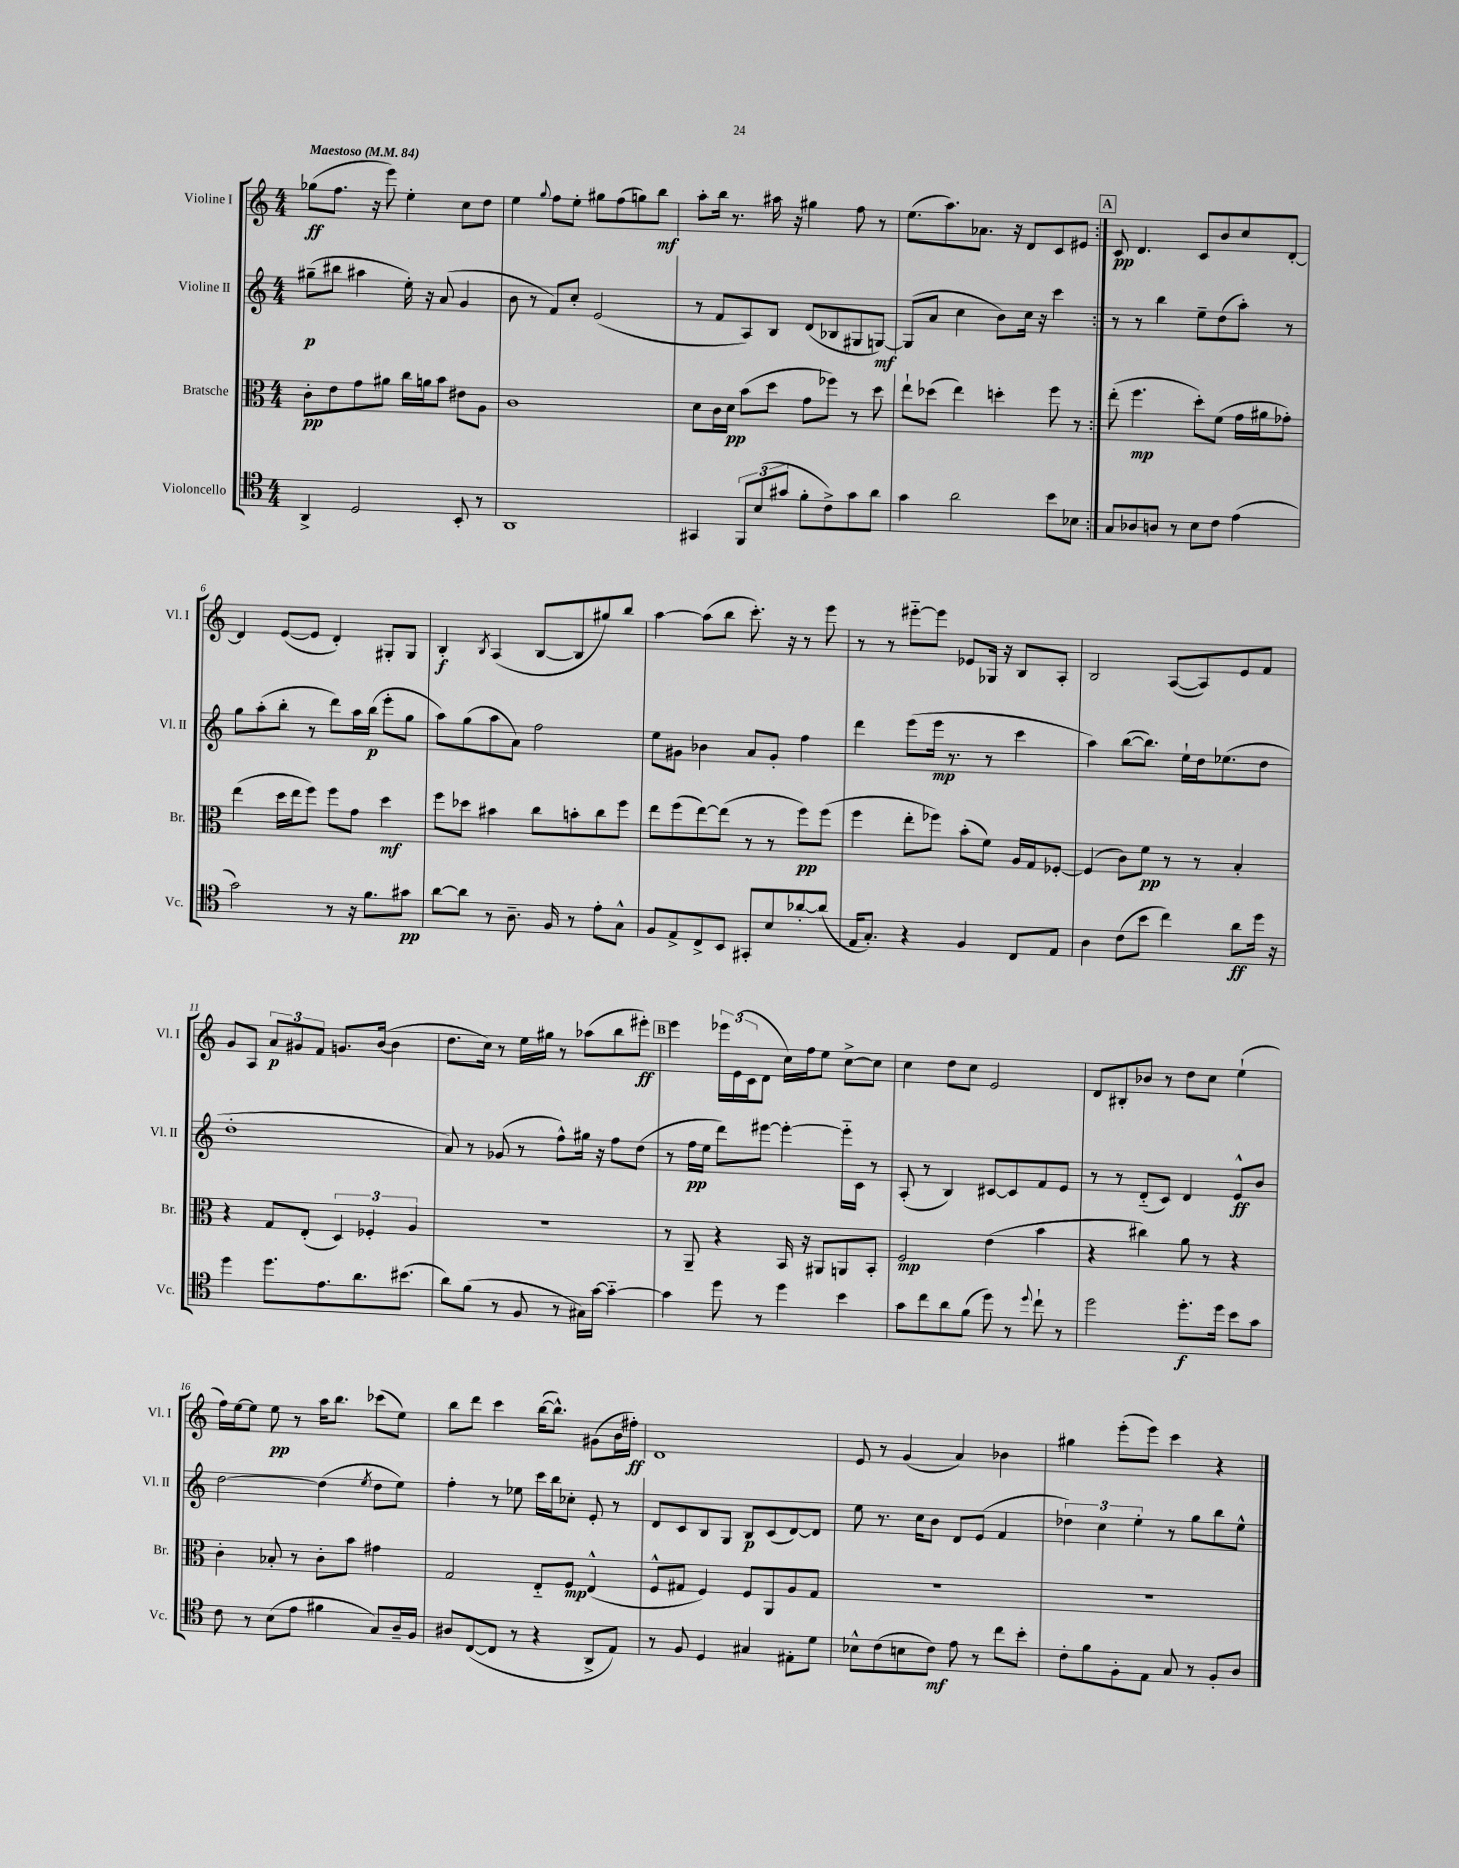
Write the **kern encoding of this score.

**kern	**dynam	**kern	**dynam	**kern	**dynam	**kern	**dynam
*part4	*part4	*part3	*part3	*part2	*part2	*part1	*part1
*staff4	*staff4	*staff3	*staff3	*staff2	*staff2	*staff1	*staff1
*I"Violoncello	*	*I"Bratsche	*	*I"Violine II	*	*I"Violine I	*
*I'Vc.	*	*I'Br.	*	*I'Vl. II	*	*I'Vl. I	*
*clefC4	*	*clefC3	*	*clefG2	*	*clefG2	*
*k[]	*	*k[]	*	*k[]	*	*k[]	*
*M4/4	*	*M4/4	*	*M4/4	*	*M4/4	*
*MM84	*	*MM84	*	*MM84	*	*MM84	*
=1	=1	=1	=1	=1	=1	=1	=1
!	!	!	!	!	!	!LO:TX:a:B:t=Maestoso	!
4AA^/	.	8c'\L	pp	(8gg#X~\L	p	(8gg-X\L	ff
.	.	8e\	.	8bb#X\J	.	8.ff\J	.
2D/	.	8g\	.	4aa#X\	.	.	.
.	.	.	.	.	.	16r	.
.	.	8a#X\J	.	.	.	8eee\)	.
.	.	16cc\LL	.	16ee'\)	.	4ee'\	.
.	.	16an\J	.	16r	.	.	.
.	.	8b\J	.	(8a/	.	.	.
8BB'/	.	8e#X\L	.	4g/	.	8cc\L	.
8r	.	8A\J	.	.	.	8dd\J	.
=2	=2	=2	=2	=2	=2	=2	=2
1AA	.	1c	.	8b\	.	4ee\	.
.	.	.	.	8r	.	.	.
.	.	.	.	.	.	8qqgg/	.
.	.	.	.	8f/L)	.	8ff\L	.
.	.	.	.	8cc'/J	.	8ee'\J	.
.	.	.	.	(2e/	.	8gg#X\L	.
.	.	.	.	.	.	(8ff\	.
.	.	.	.	.	.	8ggn\)	.
.	.	.	.	.	.	8bb\J	mf
=3	=3	=3	=3	=3	=3	=3	=3
4GG#X/	.	8d\L	.	8r	.	8aa'\L	.
.	.	16c\L	.	8f/L	.	16bb\Jk	.
.	.	16d\JJ	pp	.	.	8.r	.
12FF/L	.	(8b\L	.	8A/)	.	.	.
(12B/	.	.	.	.	.	.	.
.	.	8dd\J	.	8B/J	.	16aa#X\	.
12g#X/J	.	.	.	.	.	.	.
.	.	.	.	.	.	16r	.
8f'\L	.	8g\L	.	(8d/L	.	4gg#X\	.
8c^\)	.	8ff-X\J)	.	8B-X/	.	.	.
8g#\	.	8r	.	8G#X/	.	8ff\	.
8a\J	.	8dd\	.	[8Gn/J)	mf	8r	.
=4	=4	=4	=4	=4	=4	=4	=4
4g\	.	8ee`\L	.	(8G/L]	.	(8.ee\L	.
.	.	(8dd-X\J	.	8a/J	.	.	.
.	.	.	.	.	.	8.aa\)	.
2a\	.	4ee\)	.	4cc\	.	.	.
.	.	.	.	.	.	8.a-X\J	.
.	.	4ddn'\	.	8b\L)	.	.	.
.	.	.	.	.	.	16r	.
.	.	.	.	16cc\Jk	.	8d/L	.
.	.	.	.	16r	.	.	.
8b\L	.	8ff\	.	4ccc\	.	8c/	.
8B-X\J	.	8r	.	.	.	8e#X/J	.
!!LO:REH:place=s1:t=A
=5:|!	=5:|!	=5:|!	=5:|!	=5:|!	=5:|!	=5:|!	=5:|!
8G/L	.	(8ee'\	.	8r	.	8c/	pp
8A-X/	.	4.ff\	mp	8r	.	4.d/	.
8An/J	.	.	.	4bb\	.	.	.
8r	.	.	.	.	.	.	.
8B\L	.	8dd'\L)	.	8ee~\L	.	8c/L	.
8c\J	.	(8f\J	.	(8dd\	.	8b/	.
(4e\	.	16g\LL	.	8aa'\J)	.	8cc/	.
.	.	16a#X\J	.	.	.	.	.
.	.	8g-X'\J)	.	8r	.	[8d'/J	.
!!LO:LB:g=z
=6	=6	=6	=6	=6	=6	=6	=6
2g\)	.	(4ee\	.	8gg\L	.	4d/]	.
.	.	.	.	(8aa'\	.	.	.
.	.	16dd\LL	.	8bb'\J	.	([8e/L	.
.	.	16ee\J	.	.	.	.	.
.	.	8ff\J)	.	8r	.	8e/J]	.
8r	.	8ff\L	.	8ddd\L)	.	4d'/)	.
16r	.	8g\J	.	16aa\L	.	.	.
8.f\L	.	.	.	(16bb\JJ	p	.	.
.	.	4dd\	mf	8eee'\L	.	8G#X'/L	.
8g#X\J	pp	.	.	8gg\J	.	8G#/J	.
=7	=7	=7	=7	=7	=7	=7	=7
[8a\L	.	8ff\L	.	8aa\L)	.	4B'/	f
8a\J]	.	8dd-X\J	.	(8gg\	.	.	.
.	.	.	.	.	.	8qB/	.
8r	.	4b#X\	.	8aa\	.	(4A/	.
8.A~\	.	.	.	8a\J)	.	.	.
.	.	8cc\L	.	2ff\	.	[8B/L	.
16F/	.	.	.	.	.	.	.
8r	.	8bn'\	.	.	.	8B/]	.
8e'\L	.	8cc\	.	.	.	8gg#X/)	.
8G^^\J	.	8ff\J	.	.	.	8bb/J	.
=8	=8	=8	=8	=8	=8	=8	=8
8F/L	.	8ee\L	.	8ee\L	.	[4aa\	.
8E^/	.	(8ff\	.	8g#X\J	.	.	.
8C^/	.	[8ee\)	.	4b-X\	.	(8aa\L]	.
8BB/J	.	(8ee\J]	.	.	.	8bb\J	.
8GG#X'/L	.	8r	.	8a/L	.	8.ccc'\)	.
8B/	.	8r	.	8g#'/J	.	.	.
.	.	.	.	.	.	16r	.
[8a-X'/	.	8ff\L)	pp	4ff\	.	8r	.
(8a-/J]	.	(8ff\J	.	.	.	8eee\	.
=9	=9	=9	=9	=9	=9	=9	=9
16E/KL	.	4ff\	.	4ddd\	.	8r	.
8.G'/J)	.	.	.	.	.	.	.
.	.	.	.	.	.	8r	.
4r	.	8ee'\L	.	(8eee\L	.	[8eee#X\L	.
.	.	8ff-X\J)	.	16eee\Jk	mp	8eee#\J]	.
.	.	.	.	8.r	.	.	.
4F/	.	(8b'\L	.	.	.	8e-X/L	.
.	.	8f\J)	.	8r	.	16G-X/Jk	.
.	.	.	.	.	.	16r	.
8C/L	.	16A/LL	.	4ccc\	.	8B/L	.
.	.	16G/J	.	.	.	.	.
8E/J	.	[8F-X'/J	.	.	.	8A'/J	.
=10	=10	=10	=10	=10	=10	=10	=10
4A\	.	(4F-/]	.	4aa\)	.	2B/	.
(8c\L	.	8c\L)	.	([8bb\L	.	.	.
8b\J	.	8f\J	pp	8.bb\J])	.	.	.
4cc\)	.	8r	.	.	.	([8A/L	.
.	.	.	.	16ee`\LL	.	.	.
.	.	8r	.	16dd\J	.	8A/])	.
.	.	.	.	(8.ee-X\	.	.	.
8a\L	ff	4B'/	.	.	.	8e/	.
16dd\Jk	.	.	.	8dd\J	.	8f/J	.
16r	.	.	.	.	.	.	.
!!LO:LB:g=z
=11	=11	=11	=11	=11	=11	=11	=11
4dd\	.	4r	.	1dd'	.	8g/L	.
.	.	.	.	.	.	8A/J	.
8.dd\L	.	8G/L	.	.	.	12a/L	p
.	.	.	.	.	.	12g#X/	.
.	.	(8E'/J	.	.	.	.	.
.	.	.	.	.	.	12f/J	.
8.e\	.	.	.	.	.	.	.
.	.	6D/)	.	.	.	8.gn/L	.
8.a\	.	.	.	.	.	.	.
.	.	6F-X'/	.	.	.	.	.
.	.	.	.	.	.	([16b/Jk	.
.	.	.	.	.	.	4b\]	.
(8.b#X\J	.	.	.	.	.	.	.
.	.	6A/	.	.	.	.	.
=12	=12	=12	=12	=12	=12	=12	=12
8a\L)	.	1r	.	8a/)	.	8.dd\L	.
(8f\J	.	.	.	8r	.	.	.
.	.	.	.	.	.	16cc\Jk)	.
8r	.	.	.	(8g-X/	.	8r	.
8F/	.	.	.	8r	.	16ee\LL	.
.	.	.	.	.	.	16gg#X\JJ	.
8r	.	.	.	8ff^^\L)	.	8r	.
16G#X\LL)	.	.	.	16gg#X\Jk	.	(8aa-X\L	.
[16g\JJ	.	.	.	16r	.	.	.
4g\_	.	.	.	8ff\L	.	8bb\	.
.	.	.	.	(8dd\J	.	8eee#X'\J)	ff
!!LO:REH:place=s1:t=B
=13	=13	=13	=13	=13	=13	=13	=13
4g\]	.	8r	.	8r	.	4eee\	.
.	.	8AA~/	.	16ff\LL	pp	.	.
.	.	.	.	16ee\JJ	.	.	.
8dd\	.	4r	.	8ddd\L)	.	24eee-X\LL	.
.	.	.	.	.	.	(24e\	.
.	.	.	.	.	.	24c\J	.
8r	.	.	.	[8eee#X\J	.	8d\J	.
4dd\	.	16BB/	.	4eee#'\_	.	16cc\LL)	.
.	.	16r	.	.	.	16ff\J	.
.	.	8AA#X/L	.	.	.	8ee\J	.
4b\	.	8AAn/	.	16eee#\LL]	.	[8cc^\L	.
.	.	.	.	16c\JJ	.	.	.
.	.	8BB'/J	.	8r	.	8cc\J]	.
=14	=14	=14	=14	=14	=14	=14	=14
8g\L	.	2F/	mp	(8A'/	.	4cc\	.
8cc\	.	.	.	8r	.	.	.
8a\	.	.	.	4B/)	.	8dd\L	.
(8f\J	.	.	.	.	.	8cc\J	.
8dd\)	.	(4e\	.	[8c#X/L	.	2e/	.
8r	.	.	.	8c#/]	.	.	.
8qqdd/	.	.	.	.	.	.	.
8cc`\	.	4b\	.	8f/	.	.	.
8r	.	.	.	8e/J	.	.	.
=15	=15	=15	=15	=15	=15	=15	=15
2dd\	.	4r	.	8r	.	8d/L	.
.	.	.	.	8r	.	8B#X'/	.
.	.	4cc#X\)	.	(8d/L	.	8b-X/J	.
.	.	.	.	8c/J)	.	8r	.
8.dd'\L	f	8a\	.	4d/	.	8dd\L	.
.	.	8r	.	.	.	8cc\J	.
16dd\Jk	.	.	.	.	.	.	.
8b\L	.	4r	.	8e^^/L	ff	(4ee`\	.
8g\J	.	.	.	8b/J	.	.	.
!!LO:LB:g=z
=16	=16	=16	=16	=16	=16	=16	=16
8c\	.	4c'\	.	[2dd\	.	16ff\LL)	.
.	.	.	.	.	.	[16ee\J	.
8r	.	.	.	.	.	8ee\J]	.
(8B\L	.	8B-X'/	.	.	.	8ee\	pp
8e\J	.	8r	.	.	.	8r	.
4f#X\	.	8c'\L	.	(4dd\]	.	16aa\KL	.
.	.	.	.	.	.	8.bb\J	.
.	.	8b\J	.	.	.	.	.
.	.	.	.	8qee/	.	.	.
8G/L)	.	4g#X\	.	8dd\L	.	(8ccc-X\L	.
16A~/L	.	.	.	8ee\J)	.	8ee\J)	.
16F/JJ	.	.	.	.	.	.	.
=17	=17	=17	=17	=17	=17	=17	=17
8A#X/L	.	2G/	.	4ff'\	.	8bb\L	.
([8C/	.	.	.	.	.	8ddd\J	.
8C/J]	.	.	.	8r	.	4ccc\	.
8r	.	.	.	8ee-X\	.	.	.
4r	.	8E/L	.	16ccc\LL	.	([16bb\KL	.
.	.	.	.	16bb\J	.	8.bb^^\J])	.
.	.	8F/J	mp	8cc-X'\J	.	.	.
8AA^/L	.	(4E^^/	.	8e'/	.	(8g#X\L	.
8E/J)	.	.	.	8r	.	16b\L	.
.	.	.	.	.	.	16ff#X'\JJ)	ff
=18	=18	=18	=18	=18	=18	=18	=18
8r	.	8F^^/L	.	8d/L	.	1d	.
8F/	.	8G#X/J	.	8c/	.	.	.
4D/	.	4F/)	.	8B/	.	.	.
.	.	.	.	8G/J	.	.	.
4G#X/	.	8F/L	.	8B/L	p	.	.
.	.	8AA/	.	(8c/	.	.	.
8E#X'\L	.	8A/	.	[8d/)	.	.	.
8d\J	.	8G#/J	.	8d/J]	.	.	.
=19	=19	=19	=19	=19	=19	=19	=19
8B-X^^\L	.	1r	.	8ee\	.	8e/	.
(8c\	.	.	.	8.r	.	8r	.
8Bn\	.	.	.	.	.	(4g/	.
.	.	.	.	16cc\KL	.	.	.
8c\J)	mf	.	.	8b\J	.	.	.
8e\	.	.	.	8d/L	.	4a/)	.
8r	.	.	.	(8e/J	.	.	.
8cc\L	.	.	.	4f/	.	4b-X\	.
8b'\J	.	.	.	.	.	.	.
=20	=20	=20	=20	=20	=20	=20	=20
8c'\L	.	1r	.	6dd-X\)	.	4gg#X\	.
8f\	.	.	.	.	.	.	.
.	.	.	.	6cc\	.	.	.
8F'\	.	.	.	.	.	(8eee'\L	.
.	.	.	.	6ee'\	.	.	.
8E\J	.	.	.	.	.	8eee\J)	.
8G/	.	.	.	8r	.	4ccc\	.
8r	.	.	.	8gg\L	.	.	.
8F'/L	.	.	.	8bb\	.	4r	.
8A/J	.	.	.	8ee^^\J	.	.	.
==	==	==	==	==	==	==	==
*-	*-	*-	*-	*-	*-	*-	*-
